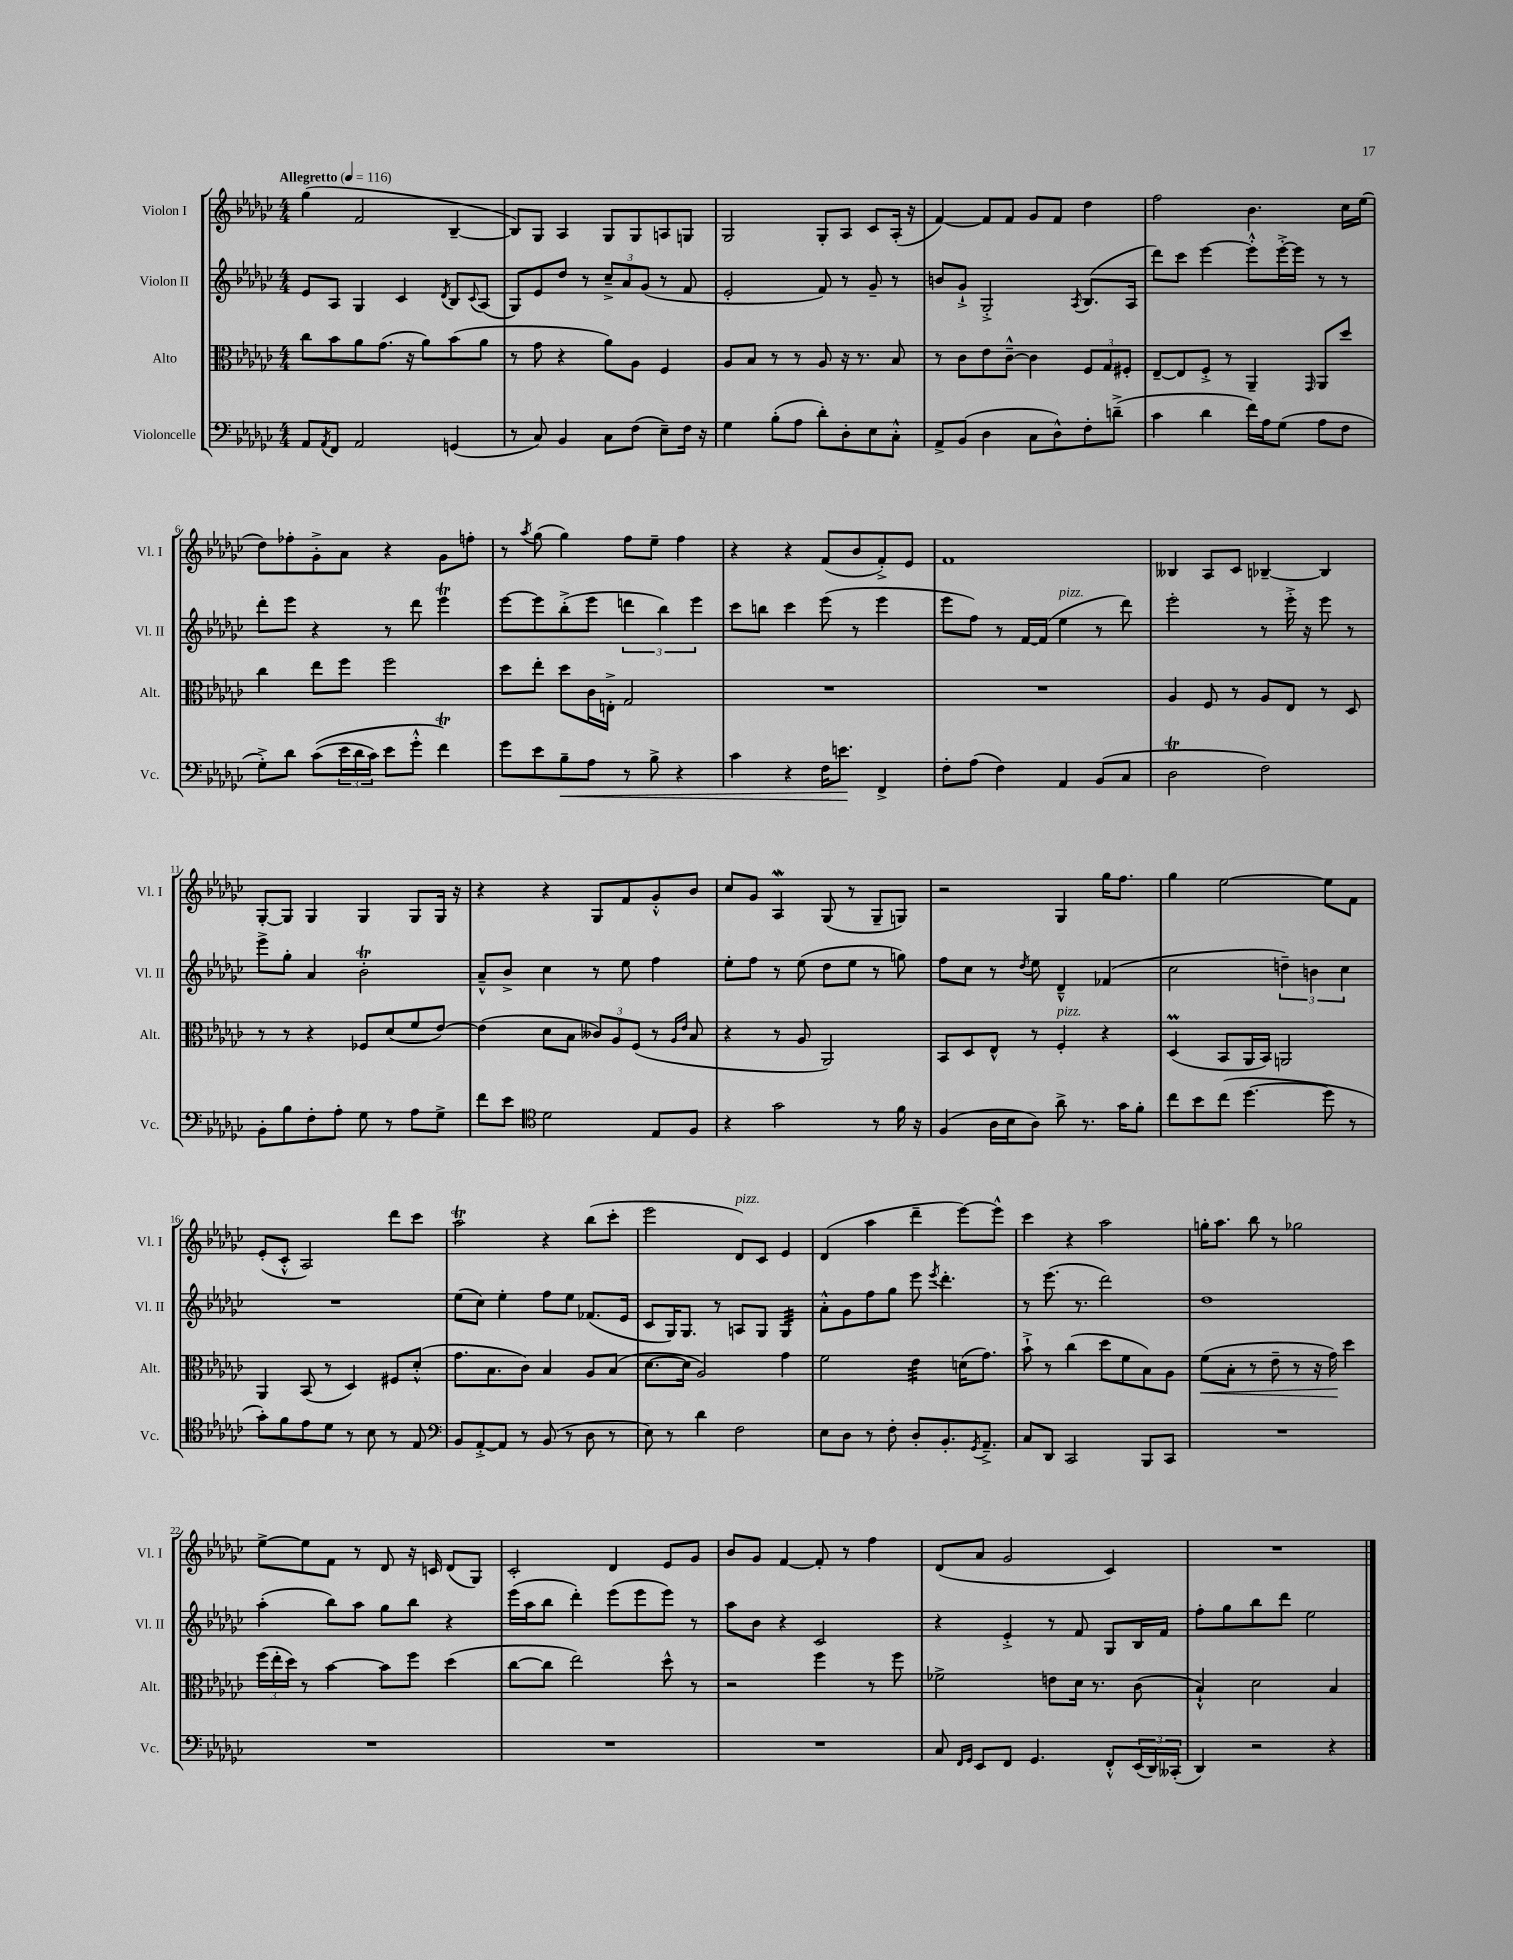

**kern	**kern	**kern	**kern
*staff4	*staff3	*staff2	*staff1
*clefF4	*clefC3	*clefG2	*clefG2
*k[b-e-a-d-g-c-]	*k[b-e-a-d-g-c-]	*k[b-e-a-d-g-c-]	*k[b-e-a-d-g-c-]
*M4/4	*M4/4	*M4/4	*M4/4
*MM116	*MM116	*MM116	*MM116
8AA-	8cc-	8e-	(4gg-
8qAA-	.	.	.
8FF	8b-	8A-	.
2AA-	8a-	4G-	2f
.	(8.g-	.	.
.	.	4c-	.
.	16r	.	.
.	8a-)	.	.
.	.	8qd-	.
(4GG	(8b-	8B-	[4B-~
.	.	8qqc-	.
.	8a-	(8A-	.
=	=	=	=
8r	8r	8G-)	8B-])
8C-)	8g-	8e-	8G-
4BB-	4r	8dd-	4A-
.	.	8r	.
8C-	8a-)	12cc-~^	8G-
.	.	12a-	.
(8F	8A-	.	8G-
.	.	(12g-	.
8E-~)	4F	8r	8A
16F	.	8f	8G
16r	.	.	.
=	=	=	=
4G-	8A-	2e-'	2G-
.	8B-	.	.
(8B-'	8r	.	.
8A-	8r	.	.
8d-')	8A-	8f)	8G-'
8D-'	16r	8r	8A-
.	8.r	.	.
8E-	.	8g-~	8c-
8C-'^^	8B-	8r	(16A-'
.	.	.	16r
=	=	=	=
8AA-^	8r	8b	[4f)
(8BB-	8c-	8g-`^	.
4D-	8e-	2G-'^	8f]
.	[8c-~^^	.	8f
8C-	4c-]	.	8g-
8D-^^)	.	.	8f
.	.	8qA-	.
8F'	12F	(8.B-	4dd-
.	12G-	.	.
(8d~^	.	.	.
.	12F#'	.	.
.	.	16A-	.
=	=	=	=
4c-	[8E-~	8ddd-)	2ff
.	8E-]	8ccc-	.
4d-	8F'^	[4eee-	.
.	8r	.	.
16f)	4AA-~	8eee-'^^]	4.b-
16A-	.	.	.
(8G-	.	[16eee-'^	.
.	.	16eee-]	.
.	16qqGG-	.	.
8A-	8AA-	8r	.
8F	8dd-	8r	16cc-
.	.	.	(16ee-
=	=	=	=
8G-'^)	4cc-	8ddd-'	8dd-)
8d-	.	8eee-	8ff-'
&((8c-	8ee-	4r	8g-'^
24e-	8ff	.	8a-
24d-	.	.	.
24c-)	.	.	.
8e-	2ff	8r	4r
8g-'^^	.	8ddd-	.
4f&)	.	4eee-	8g-
.	.	.	8ff'
=	=	=	=
8g-	8dd-	[8eee-	8r
.	.	.	8qaa-
8e-	8ee-'	8eee-]	(8gg-
8B-~	8dd-	(8bb-'^	4gg-)
8A-	16c-	8eee-	.
.	16E'^	.	.
8r	2G-	6ddd	8ff
8B-^	.	.	8ee-~
.	.	6bb-)	.
4r	.	.	4ff
.	.	6eee-	.
=	=	=	=
4c-	1r	8ccc-	4r
.	.	8bb	.
4r	.	4ccc-	4r
16F	.	(8eee-	(8f
8.e	.	.	.
.	.	8r	8b-
4FF^	.	4eee-	8f'^)
.	.	.	8e-
=	=	=	=
8F'	1r	8eee-	1f
(8A-	.	8ff)	.
4F)	.	8r	.
.	.	[16f	.
.	.	(16f]	.
4AA-	.	4ee-	.
(8BB-	.	8r	.
8C-	.	8ddd-)	.
=	=	=	=
2D-	4A-	2eee-'	4B--
.	8F	.	8A-
.	8r	.	8c-
2F)	8A-	8r	[4B-~
.	8E-	16eee-'^	.
.	.	16r	.
.	8r	8eee-	4B-]
.	8D-	8r	.
=	=	=	=
8BB-'	8r	8eee-^	[8G-'
8B-	8r	8gg-'	8G-]
8F'	4r	4a-	4G-
8A-'	.	.	.
8G-	8F-	2b-'	4G-
8r	(8d-	.	.
8A-	8f	.	8G-
8G-^	[8e-)	.	16G-
.	.	.	16r
=	=	=	=
8f	(4e-]	8a-~^^	4r
8e-	.	8b-^	.
*clefC4	*	*	*
2d-	8d-	4cc-	4r
.	8B-	.	.
.	12c--)	8r	8G-
.	12A-	.	.
.	.	8ee-	8f
.	(12F	.	.
8E-	8r	4ff	8g-'^^
.	16qqA-	.	.
.	16qqe-	.	.
8F	8B-	.	8b-
=	=	=	=
4r	4r	8ee-'	8cc-
.	.	8ff	8g-
2g-	8r	8r	4A-
.	8A-	(8ee-	.
.	2AA-)	8dd-	(8G-
.	.	8ee-	8r
8r	.	8r	8G-~
16f	.	8gg)	8G)
16r	.	.	.
=	=	=	=
(4F	8BB-	8ff	2r
.	8D-	8cc-	.
16A-	8E-^^	8r	.
16B-	.	.	.
.	.	8qdd-	.
8A-)	8r	8ee-	.
8a-^	4F'	4d-~^^	4G-
8.r	.	.	.
.	4r	(4f-	16gg-
16g-	.	.	8.ff
8f'	.	.	.
=	=	=	=
8cc-	(4D-	2cc-	4gg-
8b-	.	.	.
(8cc-	8BB-	.	[2ee-
[4.dd-	16AA-	.	.
.	16BB-)	.	.
.	2AA	6dd~)	.
.	.	6b	.
8dd-]	.	.	8ee-]
.	.	6cc-	.
8r	.	.	8f
=	=	=	=
8g-')	4AA-	1r	(8e-'
8f	.	.	8c-'^^
8e-	(8BB-	.	2A-)
8d-	8r	.	.
8r	4D-)	.	.
8B-	.	.	.
8r	8F#	.	8ddd-
8E-	(8d-'^^	.	8ccc-
=	=	=	=
*clefF4	*	*	*
8BB-	8.g-	(8ee-	2aa-
[8AA-'^	.	8cc-)	.
.	8.B-	.	.
8AA-]	.	4ee-'	.
8r	8c-)	.	.
(8BB-	4B-	8ff	4r
8r	.	8ee-	.
8D-	8A-	(8.f-	(8bb-
8r	(8B-	.	8ccc-'
.	.	16e-	.
=	=	=	=
8E-)	[8.d-	8c-	2eee-
8r	.	16G-)	.
.	16d-]	8.G-	.
4d-	2A-)	.	.
.	.	8r	.
2F	.	8A	8d-)
.	.	8G-	8c-
.	4g-	4G-	4e-
=	=	=	=
8E-	2f	8a-'^^	(4d-
8D-	.	8g-	.
8r	.	8ff	4aa-
8F'	.	8gg-	.
8D-'	4e-	8eee-	4ddd-~
.	.	8qeee-	.
8.BB-'	.	4.ddd-'	.
.	(16d	.	[8eee-)
8qGG-	.	.	.
8.AA-~^	8.g-)	.	.
.	.	.	8eee-^^]
=	=	=	=
8C-	8b-`^	8r	4ccc-
8DD-	8r	(8.eee-	.
2CC-	(4cc-	.	4r
.	.	8.r	.
.	8dd-	2ddd-)	2aa-
.	8f	.	.
8BBB-	8B-)	.	.
8CC-	8A-	.	.
=	=	=	=
1r	(8f	1dd-	16gg'
.	.	.	8.aa-
.	8B-'	.	.
.	8r	.	8bb-
.	8e-~	.	8r
.	8r	.	2gg-
.	16r	.	.
.	16g-)	.	.
.	4dd-	.	.
=	=	=	=
1r	(24ff	(4aa-'	[8ee-^
.	24ee-'	.	.
.	24dd-)	.	.
.	8r	.	8ee-]
.	[4b-	8bb-)	8f
.	.	8aa-	8r
.	8b-]	8gg-	8d-
.	8ff	8bb-	16r
.	.	.	16c
.	(4dd-	4r	(8d-
.	.	.	8G-)
=	=	=	=
1r	[8cc-	(16eee-	2c-'
.	.	16aa-	.
.	8cc-]	8bb-	.
.	2ee-)	4ddd-')	.
.	.	(8eee-	4d-
.	.	8eee-	.
.	8dd-^^	8eee-)	8e-
.	8r	8r	8g-
=	=	=	=
1r	2r	8aa-	8b-
.	.	8b-	8g-
.	.	4r	[4f
.	4ff	2c-	8f']
.	.	.	8r
.	8r	.	4ff
.	8ff	.	.
=	=	=	=
8C-	2f-^	4r	(8d-
16qqFF	.	.	.
16qqGG-	.	.	.
8EE-	.	.	8a-
8FF	.	4e-'^	2g-
4.GG-	.	.	.
.	8e	8r	.
.	16d-	8f	.
.	8.r	.	.
8FF'^^	.	8G-	4c-)
(24EE-	(8c-	16B-	.
24DD-)	.	.	.
.	.	16f	.
(24CC--'	.	.	.
=	=	=	=
4DD-)	4B-`^^)	8ff'	1r
.	.	8gg-	.
2r	2d-	8bb-	.
.	.	8ddd-	.
.	.	2ee-	.
4r	4B-	.	.
==	==	==	==
*-	*-	*-	*-
